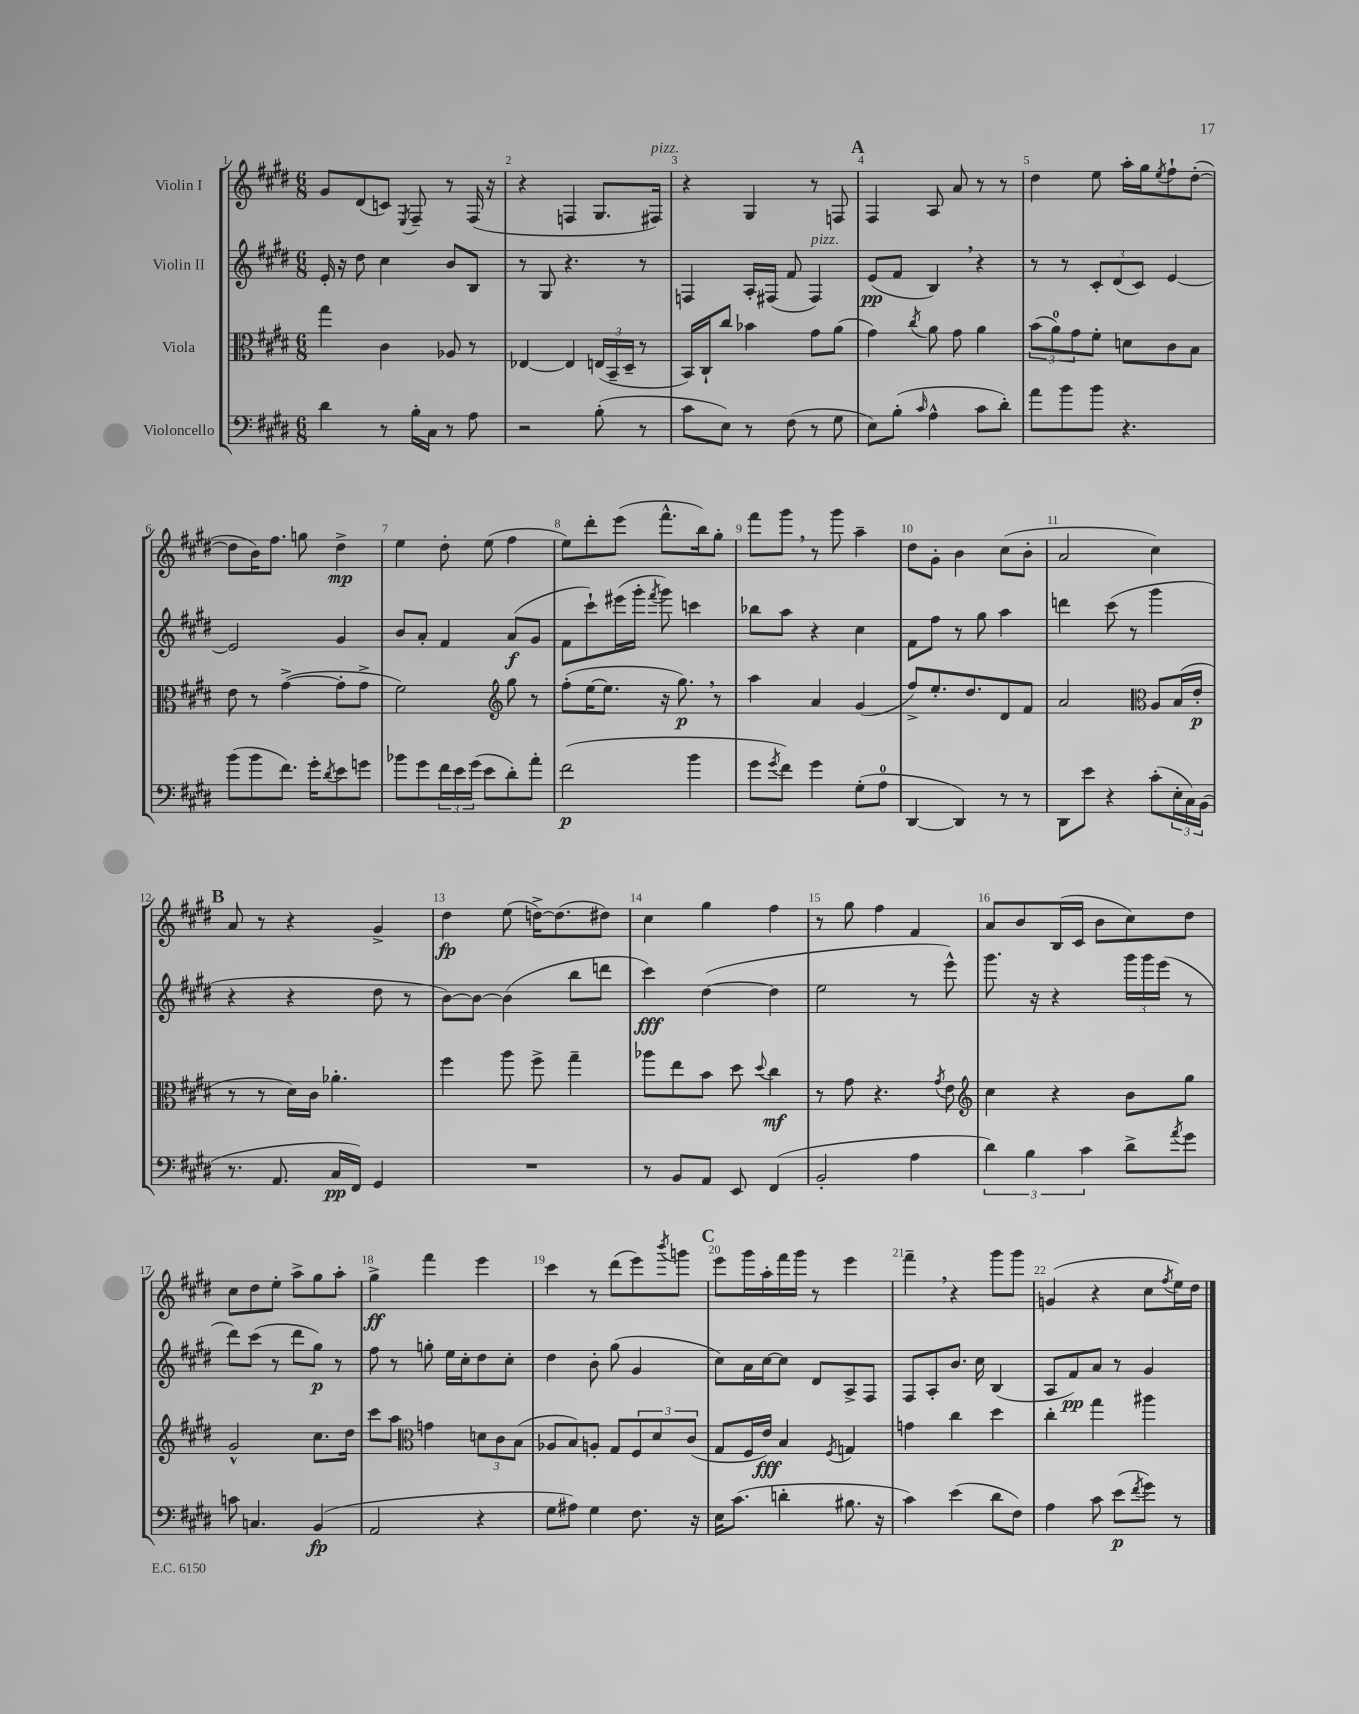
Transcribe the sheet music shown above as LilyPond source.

<<
\new StaffGroup <<
\new Staff = "s0" \with { instrumentName = "Violin I" } {
    \clef treble \key e \major \numericTimeSignature \time 6/8
    gis'8 dis'8( c'8) \acciaccatura { e8 } fis8-- r8 fis16( r16 |
    r4 f4 gis8. fis16^\markup { \italic "pizz." }) |
    r4 gis4 r8 f8 |
    \mark \markup { \bold "A" } fis4 a8 a'8 r8 r8 |
    dis''4 e''8 a''16-. gis''16 \acciaccatura { e''8 } fis''8-! dis''8~-.( |
    dis''8 b'16) fis''8. g''8 dis''4->\mp |
    e''4 dis''8-. e''8( fis''4 |
    e''8) dis'''8-. e'''8( fis'''8.-^ b''16) gis''8-. |
    fis'''8 gis'''8 \breathe r8 gis'''8 a''4-- |
    dis''8 gis'8-. b'4 cis''8( b'8-. |
    a'2 cis''4) |
    \mark \markup { \bold "B" } a'8 r8 r4 gis'4-> |
    dis''4\fp e''8( d''16~->) d''8.( dis''8) |
    cis''4 gis''4 fis''4 |
    r8 gis''8 fis''4 fis'4 |
    a'8 b'8 b16( cis'16 b'8 cis''8) dis''8 |
    cis''8 dis''8 e''8-. a''8-> gis''8 a''8-. |
    gis''4->\ff fis'''4 e'''4 |
    cis'''4 r8 dis'''8( e'''8) \acciaccatura { b'''8 } g'''8 |
    \mark \markup { \bold "C" } e'''8 gis'''16 a''16-. fis'''16 gis'''16 r8 e'''4 |
    fis'''4-- \breathe r4 gis'''8 gis'''8 |
    g'4( r4 cis''8 \acciaccatura { fis''8 } e''16) dis''16 \bar "|." |
}
\new Staff = "s1" \with { instrumentName = "Violin II" } {
    \clef treble \key e \major \numericTimeSignature \time 6/8
    e'16-. r16 dis''8 cis''4 b'8 b8 |
    r8 gis8 r4. r8 |
    f4 a16-. fis16( fis'8 fis4^\markup { \italic "pizz." }) |
    \mark \markup { \bold "A" } e'8\pp( fis'8 b4) \breathe r4 |
    r8 r8 \tuplet 3/2 { cis'8-. dis'8( cis'8) } e'4~ |
    e'2 gis'4 |
    b'8 a'8-. fis'4 a'8\f( gis'8 |
    fis'8 cis'''8-!) eis'''16( gis'''16-. \acciaccatura { fis'''8 } gis'''8) c'''4 |
    bes''8 a''8 r4 cis''4 |
    fis'8 fis''8 r8 gis''8 a''4 |
    d'''4 cis'''8( r8 gis'''4 |
    \mark \markup { \bold "B" } r4 r4 dis''8 r8 |
    b'8~) b'8~ b'4( b''8 d'''8 |
    cis'''4\fff) dis''4~( dis''4 |
    e''2 r8 e'''8-^) |
    gis'''8. r16 r4 \tuplet 3/2 { gis'''16 gis'''16 e'''16( } r8 |
    dis'''8) cis'''8( r8 dis'''8 gis''8\p) r8 |
    fis''8 r8 g''8-. e''16 cis''16-. dis''8 cis''8-. |
    dis''4 b'8-. gis''8( gis'4 |
    \mark \markup { \bold "C" } cis''8) a'16 cis''16~ cis''8 dis'8 a8-> fis8 |
    fis8 a8-. b'8. cis''16 b4( |
    a8 fis'8\pp) a'8 r8 gis'4 \bar "|." |
}
\new Staff = "s2" \with { instrumentName = "Viola" } {
    \clef alto \key e \major \numericTimeSignature \time 6/8
    gis''4 cis'4 aes8 r8 |
    ees4~ ees4 \tuplet 3/2 { e16( b,16-- dis16-- } r8 |
    b,16) cis16-! cis''8 bes'4 gis'8 a'8( |
    \mark \markup { \bold "A" } gis'4) \acciaccatura { cis''8 } a'8 gis'8 a'4 |
    \tuplet 3/2 { b'8( a'8-0) gis'8 } fis'8-. d'8 cis'8 b8 |
    e'8 r8 gis'4~->( gis'8-. gis'8-> |
    fis'2) \clef treble gis''8 r8 |
    fis''8-.( e''16~ e''8. r16 gis''8.\p) \breathe r8 |
    a''4 a'4 gis'4( |
    fis''8->) e''8.-. dis''8. dis'8 fis'8 |
    a'2 \clef alto a8 b16( e'16-.\p |
    \mark \markup { \bold "B" } r8 r8 dis'16) cis'16 aes'4.-. |
    fis''4 a''8 fis''8-> gis''4-- |
    aes''8 e''8 b'8 dis''8 \appoggiatura { dis''8 } cis''4\mf |
    r8 gis'8 r4. \acciaccatura { gis'8 } e'8 |
    \clef treble cis''4 r4 b'8 gis''8 |
    gis'2-^ cis''8. dis''16 |
    cis'''8 a''8 \clef alto g'4 \tuplet 3/2 { d'8 cis'8 b8( } |
    aes8 b8) a8-. gis8 \tuplet 3/2 { fis8 dis'8 cis'8( } |
    \mark \markup { \bold "C" } gis8 fis16 e'16\fff) b4 \acciaccatura { fis8 } g4 |
    g'4 cis''4 dis''4 |
    cis''4-. gis''4 ais''4 \bar "|." |
}
\new Staff = "s3" \with { instrumentName = "Violoncello" } {
    \clef bass \key e \major \numericTimeSignature \time 6/8
    dis'4 r8 b16-. cis16 r8 a8 |
    r2 b8-.( r8 |
    cis'8 e8) r8 fis8( r8 gis8 |
    \mark \markup { \bold "A" } e8) b8-.( \grace { cis'16 } a4-^ cis'8 dis'8-.) |
    a'8 b'8 b'8 r4. |
    b'8( b'8 fis'8.) gis'16-. \acciaccatura { dis'8 } e'8 g'8 |
    bes'8 gis'8 \tuplet 3/2 { fis'16 e'16 gis'16( } e'8 dis'8-.) a'8-. |
    fis'2\p( b'4 |
    gis'8 \acciaccatura { gis'8 } fis'8) gis'4 gis8-.( a8-0 |
    dis,4~ dis,4) r8 r8 |
    dis,8 e'8 r4 cis'8-.( \tuplet 3/2 { e16-. cis16) b,16( } |
    \mark \markup { \bold "B" } r8. a,8. cis16\pp fis,16) gis,4 |
    R2. |
    r8 b,8 a,8 e,8 fis,4( |
    b,2-. a4 |
    \tuplet 3/2 { dis'4) b4 cis'4 } dis'8-> \acciaccatura { a'8 } gis'8 |
    c'8 c4. b,4\fp( |
    a,2 r4 |
    gis8 ais8) gis4 fis8. r16 |
    \mark \markup { \bold "C" } e16 cis'8.( d'4-. bis8. r16 |
    cis'4) e'4( dis'8 fis8) |
    a4 cis'8 e'8\p( \acciaccatura { fis'8 } gis'8) r8 \bar "|." |
}
>>
>>
\layout { \context { \Score \override BarNumber.break-visibility = ##(#f #t #t) barNumberVisibility = #all-bar-numbers-visible } }
